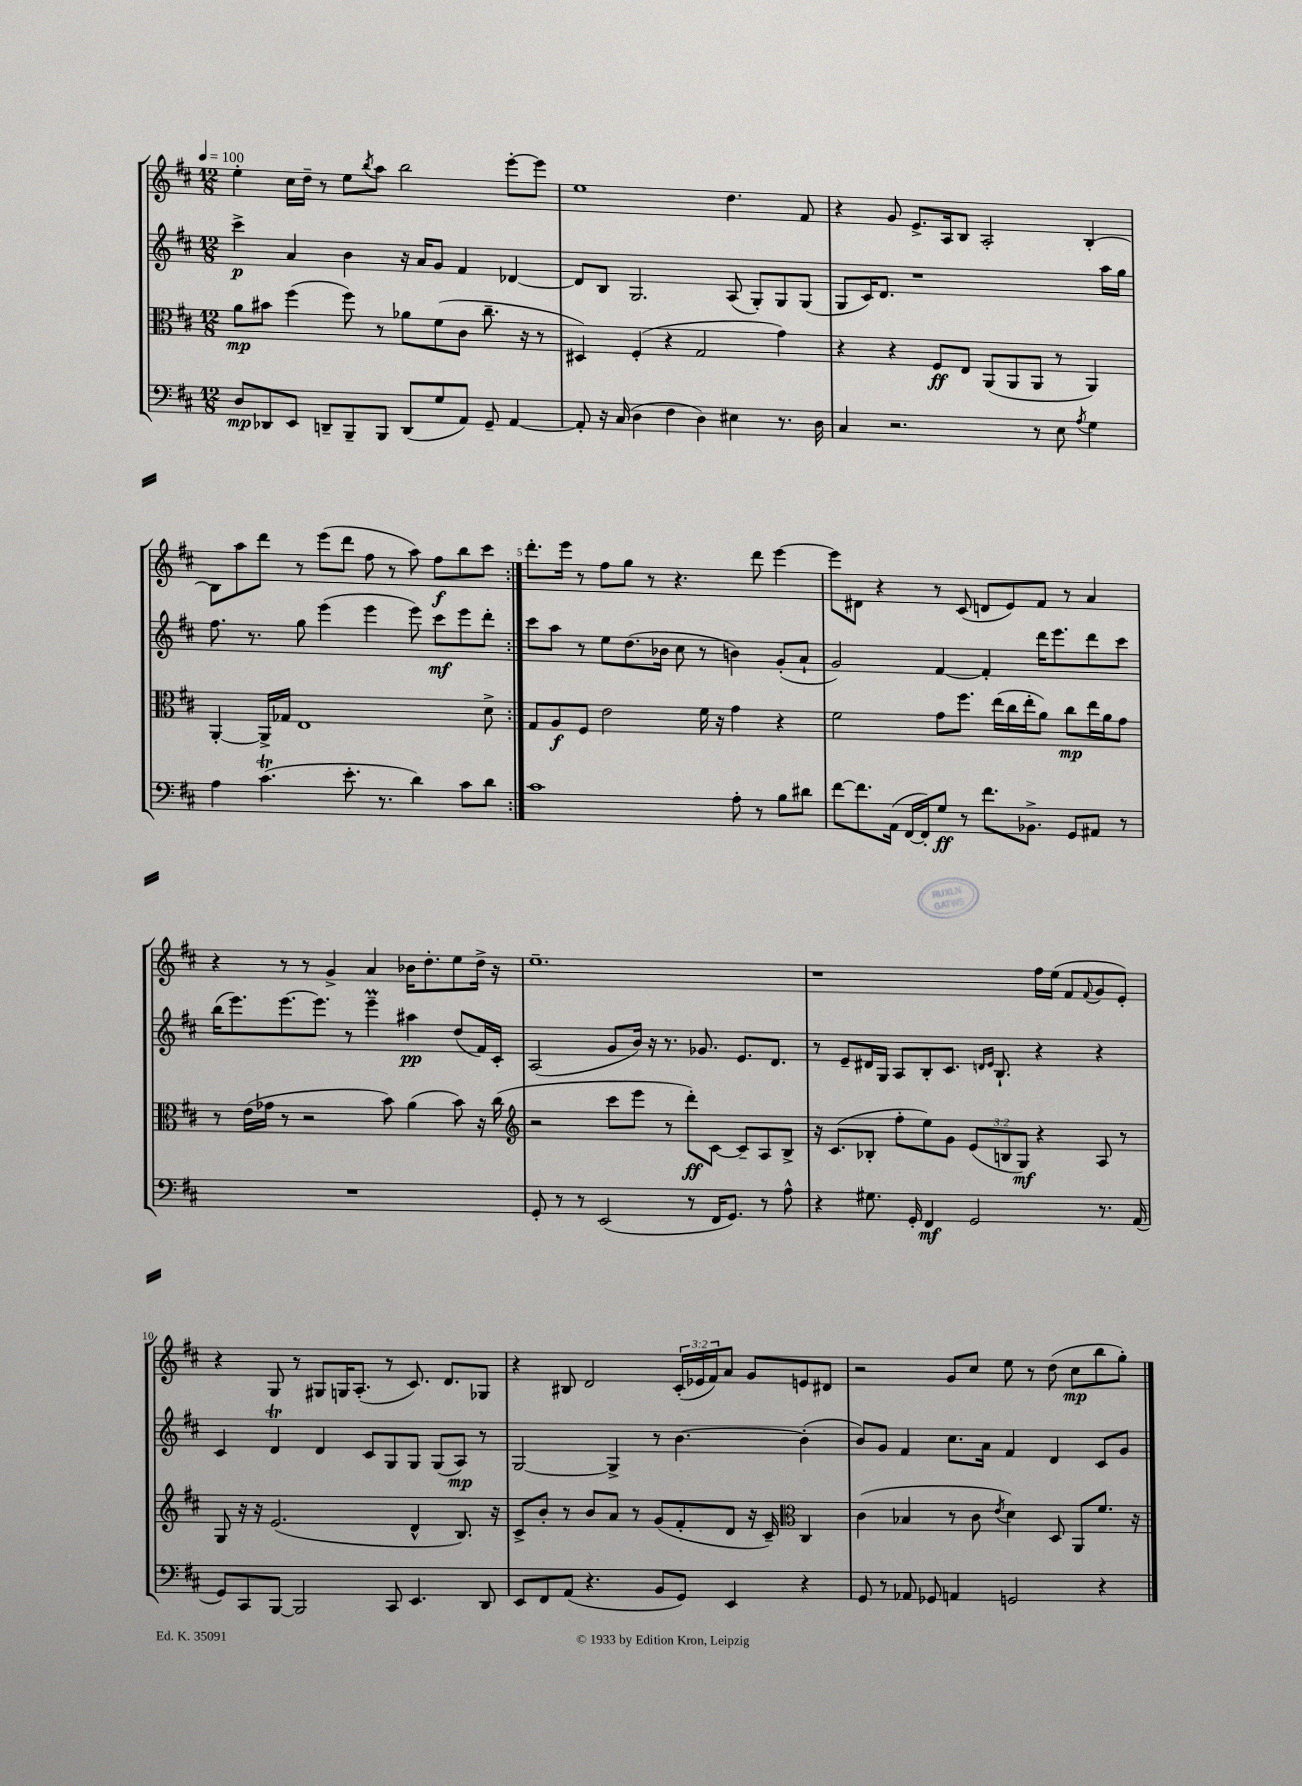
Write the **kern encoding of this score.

**kern	**dynam	**kern	**dynam	**kern	**dynam	**kern	**dynam
*part4	*part4	*part3	*part3	*part2	*part2	*part1	*part1
*staff4	*staff4	*staff3	*staff3	*staff2	*staff2	*staff1	*staff1
*clefF4	*	*clefC3	*	*clefG2	*	*clefG2	*
*k[f#c#]	*	*k[f#c#]	*	*k[f#c#]	*	*k[f#c#]	*
*M12/8	*	*M12/8	*	*M12/8	*	*M12/8	*
*MM100	*	*MM100	*	*MM100	*	*MM100	*
=1	=1	=1	=1	=1	=1	=1	=1
8D/L	mp	8a\L	mp	4ccc#^\	p	4ee'\	.
8DD-X/	.	8b#X\J	.	.	.	.	.
8EE/J	.	(4ff#\	.	4a/	.	16cc#\LL	.
.	.	.	.	.	.	16dd~\JJ	.
8DDn~/L	.	.	.	.	.	8r	.
8BBB~/	.	8ff#\)	.	4b\	.	8ee\L	.
.	.	.	.	.	.	8qbb/	.
8BBB/J	.	8r	.	.	.	8aa\J	.
(8DD/L	.	8a-X\L	.	16r	.	2bb\	.
.	.	.	.	16a/KL	.	.	.
8G/	.	(8f#\	.	8g/J	.	.	.
8AA/J)	.	8c#\J	.	4f#/	.	.	.
8GG~/	.	8.cc#~\	.	.	.	.	.
[4AA/	.	.	.	[4d-X/	.	[8eee'\L	.
.	.	16r	.	.	.	.	.
.	.	8r	.	.	.	8eee\J]	.
=2	=2	=2	=2	=2	=2	=2	=2
8AA'/]	.	4D#X/)	.	8d-/L]	.	1ee	.
16r	.	.	.	8B/J	.	.	.
(16C#/	.	.	.	.	.	.	.
4D\	.	(4F#'/	.	2.G/	.	.	.
4F#\	.	4r	.	.	.	.	.
4D\)	.	2G/	.	.	.	.	.
4E#X\	.	.	.	(8A/	.	4.dd\	.
.	.	.	.	8G'/L)	.	.	.
8.r	.	4g\)	.	8G/	.	.	.
.	.	.	.	(8G/J	.	8f#/	.
16D\	.	.	.	.	.	.	.
=3	=3	=3	=3	=3	=3	=3	=3
4C#/	.	4r	.	8G/L	.	4r	.
.	.	.	.	16c#/K)	.	.	.
.	.	.	.	8.d/J	.	.	.
2.r	.	4r	.	.	.	8g/	.
.	.	.	.	1r	.	8.e^/L	.
.	.	8F#/L	ff	.	.	.	.
.	.	.	.	.	.	16A/k	.
.	.	8E/J	.	.	.	8B/J	.
.	.	(8AA/L	.	.	.	2A'/	.
.	.	8AA/	.	.	.	.	.
8r	.	8AA/J	.	.	.	.	.
8E\	.	8r	.	.	.	.	.
8qA/	.	.	.	.	.	.	.
4G\	.	4AA/)	.	.	.	[4B'/	.
.	.	.	.	16aa\LL	.	.	.
.	.	.	.	16gg\JJ	.	.	.
!!LO:LB:g=z
=4	=4	=4	=4	=4	=4	=4	=4
4A\	.	[4AA'/	.	8.ff#\	.	8B\L]	.
.	.	.	.	.	.	8aa\	.
.	.	.	.	8.r	.	.	.
(4.c#t\	.	16AA^/LL]	.	.	.	8ddd\J	.
.	.	16G-X/JJ	.	.	.	.	.
.	.	1E	.	8gg\	.	8r	.
.	.	.	.	(4eee\	.	(8eee\L	.
8.e'\	.	.	.	.	.	8ddd\J	.
.	.	.	.	4eee\	.	8ff#\	.
8.r	.	.	.	.	.	.	.
.	.	.	.	.	.	8r	.
4d\)	.	.	.	8eee\)	.	8aa\)	.
.	.	.	.	8ccc#\L	mf	8ff#\L	f
8c#\L	.	.	.	8eee\	.	8bb\	.
8d\J	.	8d^\	.	8ddd'\J	.	8ccc#\J	.
=5:|!	=5:|!	=5:|!	=5:|!	=5:|!	=5:|!	=5:|!	=5:|!
1c#	.	8G/L	.	8ccc#\L	.	8.ddd'\L	.
.	.	8A/	f	8aa\J	.	.	.
.	.	.	.	.	.	16eee\Jk	.
.	.	8F#/J	.	8r	.	8r	.
.	.	2e\	.	8ee\L	.	8ff#\L	.
.	.	.	.	(8.dd\	.	8gg\J	.
.	.	.	.	.	.	8r	.
.	.	.	.	16b-X\Jk	.	.	.
.	.	.	.	8cc#\	.	4.r	.
.	.	16f#\	.	8r	.	.	.
.	.	16r	.	.	.	.	.
8A'\	.	4g\	.	4bn\)	.	.	.
8r	.	.	.	.	.	8ddd\	.
8B\L	.	4r	.	(8g'/L	.	[4eee\	.
8d#X\J	.	.	.	8a`/J	.	.	.
=6	=6	=6	=6	=6	=6	=6	=6
[8f#\L	.	2f#\	.	2g/)	.	8eee\L]	.
8.f#\]	.	.	.	.	.	8d#X\J	.
.	.	.	.	.	.	4r	.
(16AA\Jk	.	.	.	.	.	.	.
[16FF#/LL	.	.	.	.	.	.	.
16FF#'/J])	.	.	.	.	.	.	.
8G/J	ff	8g\L	.	[4f#/	.	8r	.
8r	.	8.ff#\J	.	.	.	(8c#/	.
8.f#\L	.	.	.	4f#'/]	.	8dn/L	.
.	.	(16ee\LL	.	.	.	.	.
.	.	16cc#\	.	.	.	8e/)	.
8.BB-X^\J	.	16ee'\J	.	.	.	.	.
.	.	8a\J)	.	16ddd\KL	.	8f#/J	.
.	.	.	.	8.eee\	.	.	.
8GG/L	.	8cc#\L	mp	.	.	8r	.
8AA#X/J	.	16ee\L	.	8ddd\	.	4a/	.
.	.	16a\J	.	.	.	.	.
8r	.	8g\J	.	8ccc#\J	.	.	.
!!LO:LB:g=z
=7	=7	=7	=7	=7	=7	=7	=7
1.r	.	8r	.	(16bb\KL	.	4r	.
.	.	.	.	8.eee\)	.	.	.
.	.	(16e\LL	.	.	.	.	.
.	.	16g-X\JJ	.	.	.	.	.
.	.	8r	.	[8.eee\	.	8r	.
.	.	2r	.	.	.	8r	.
.	.	.	.	8.eee\J]	.	.	.
.	.	.	.	.	.	4g^/	.
.	.	.	.	8r	.	.	.
.	.	.	.	4eeeM~\	.	4a/	.
.	.	8b\)	.	.	.	.	.
.	.	(4a\	.	4aa#X\	pp	16b-X\KL	.
.	.	.	.	.	.	8.dd'\	.
.	.	8b\)	.	(8dd/L	.	8ee\	.
.	.	16r	.	16f#/L)	.	16dd^\Jk	.
.	.	(16cc#\	.	16c#'/JJ	.	16r	.
=8	=8	=8	=8	=8	=8	=8	=8
*	*	*clefG2	*	*	*	*	*
8GG'/	.	2r	.	(2A/	.	1.ee~	.
8r	.	.	.	.	.	.	.
8r	.	.	.	.	.	.	.
(2EE/	.	.	.	.	.	.	.
.	.	8ccc#\L	.	8g/L	.	.	.
.	.	8eee\J	.	16b/Jk)	.	.	.
.	.	.	.	16r	.	.	.
.	.	8r	.	8.r	.	.	.
8r	.	8ddd'\L)	ff	.	.	.	.
.	.	.	.	8.g-X/	.	.	.
16FF#/KL	.	[8c#\J	.	.	.	.	.
8.GG/J)	.	.	.	.	.	.	.
.	.	8c#~/L]	.	8.e/L	.	.	.
8r	.	8A/	.	.	.	.	.
.	.	.	.	8.d/J	.	.	.
8A^^\	.	8B^/J	.	.	.	.	.
=9	=9	=9	=9	=9	=9	=9	=9
4r	.	16r	.	8r	.	1r	.
.	.	(8.c#/L	.	.	.	.	.
.	.	.	.	8e~/L	.	.	.
8.G#X\	.	8B-X'/J	.	16d#X/L	.	.	.
.	.	.	.	16G/JJ	.	.	.
.	.	8ff#'\L	.	8A/L	.	.	.
16GG'/	.	.	.	.	.	.	.
4FF#/	mf	8ee\)	.	8B'/	.	.	.
.	.	8g\J	.	8.c#/J	.	.	.
2GG/	.	(12e/L	.	.	.	.	.
.	.	.	.	16qqdn/LL	.	.	.
.	.	.	.	16qqe/JJ	.	.	.
.	.	.	.	8.B`/	.	.	.
.	.	12Bn/	.	.	.	.	.
.	.	12G/J)	mf	.	.	.	.
.	.	4r	.	4r	.	16ff#\LL	.
.	.	.	.	.	.	(16ee\JJ	.
.	.	.	.	.	.	8f#/L	.
.	.	.	.	.	.	8qqf#/	.
8.r	.	8A/	.	4r	.	8g/	.
.	.	8r	.	.	.	8e'/J)	.
(16AA/	.	.	.	.	.	.	.
!!LO:LB:g=z
=10	=10	=10	=10	=10	=10	=10	=10
8GG/L)	.	8G/	.	4c#/	.	4r	.
8CC#/	.	16r	.	.	.	.	.
.	.	16r	.	.	.	.	.
[8BBB/J	.	(2.e/	.	4dT/	.	8G/	.
2BBB/]	.	.	.	.	.	8r	.
.	.	.	.	4d/	.	8G#X/L	.
.	.	.	.	.	.	16Gn/K	.
.	.	.	.	.	.	(8.A'/J	.
.	.	.	.	8c#/L	.	.	.
8CC#/	.	.	.	8G/	.	8r	.
4.EE/	.	4d^^/	.	8G/J	.	8.c#/)	.
.	.	.	.	(8G/L	.	.	.
.	.	.	.	.	.	8.d/L	.
.	.	8.B/)	.	8A/J)	mp	.	.
8DD/	.	.	.	8r	.	8G-X/J	.
.	.	16r	.	.	.	.	.
=11	=11	=11	=11	=11	=11	=11	=11
8EE/L	.	8c#^/L	.	[2G/	.	4r	.
8FF#/	.	8b'/J	.	.	.	.	.
(8AA/J	.	8r	.	.	.	8B#X/	.
4.r	.	8b/L	.	.	.	2d/	.
.	.	8a/J	.	4G^/]	.	.	.
.	.	8r	.	.	.	.	.
8BB/L	.	(8g/L	.	8r	.	.	.
8GG/J)	.	8f#'/	.	[4.b\	.	(24c#'/LL	.
.	.	.	.	.	.	24e-X/	.
.	.	.	.	.	.	24f#/J)	.
4EE/	.	8d/J	.	.	.	8a/J	.
.	.	16r	.	.	.	8g/L	.
.	.	16c#~/)	.	.	.	.	.
*	*	*clefC3	*	*	*	*	*
4r	.	4C#/	.	(4b'\]	.	8en/	.
.	.	.	.	.	.	8d#X/J	.
=12	=12	=12	=12	=12	=12	=12	=12
8GG/	.	(4c#\	.	8b/L)	.	2r	.
8r	.	.	.	8g/J	.	.	.
8AA-X/	.	4B-X/	.	4f#/	.	.	.
8GG-X/	.	.	.	.	.	.	.
4AAn/	.	8r	.	8.cc#\L	.	8g/L	.
.	.	8c#\	.	.	.	8cc#/J	.
.	.	.	.	16a\Jk	.	.	.
.	.	8qe/	.	.	.	.	.
2GGn/	.	4d\)	.	4f#/	.	8ee\	.
.	.	.	.	.	.	8r	.
.	.	8D/	.	4d/	.	(8dd\	.
.	.	8AA/L	.	.	.	8cc#\L	mp
4r	.	8.f#/J	.	8c#/L	.	8bb\	.
.	.	.	.	8g/J	.	8gg'\J)	.
.	.	16r	.	.	.	.	.
==	==	==	==	==	==	==	==
*-	*-	*-	*-	*-	*-	*-	*-
